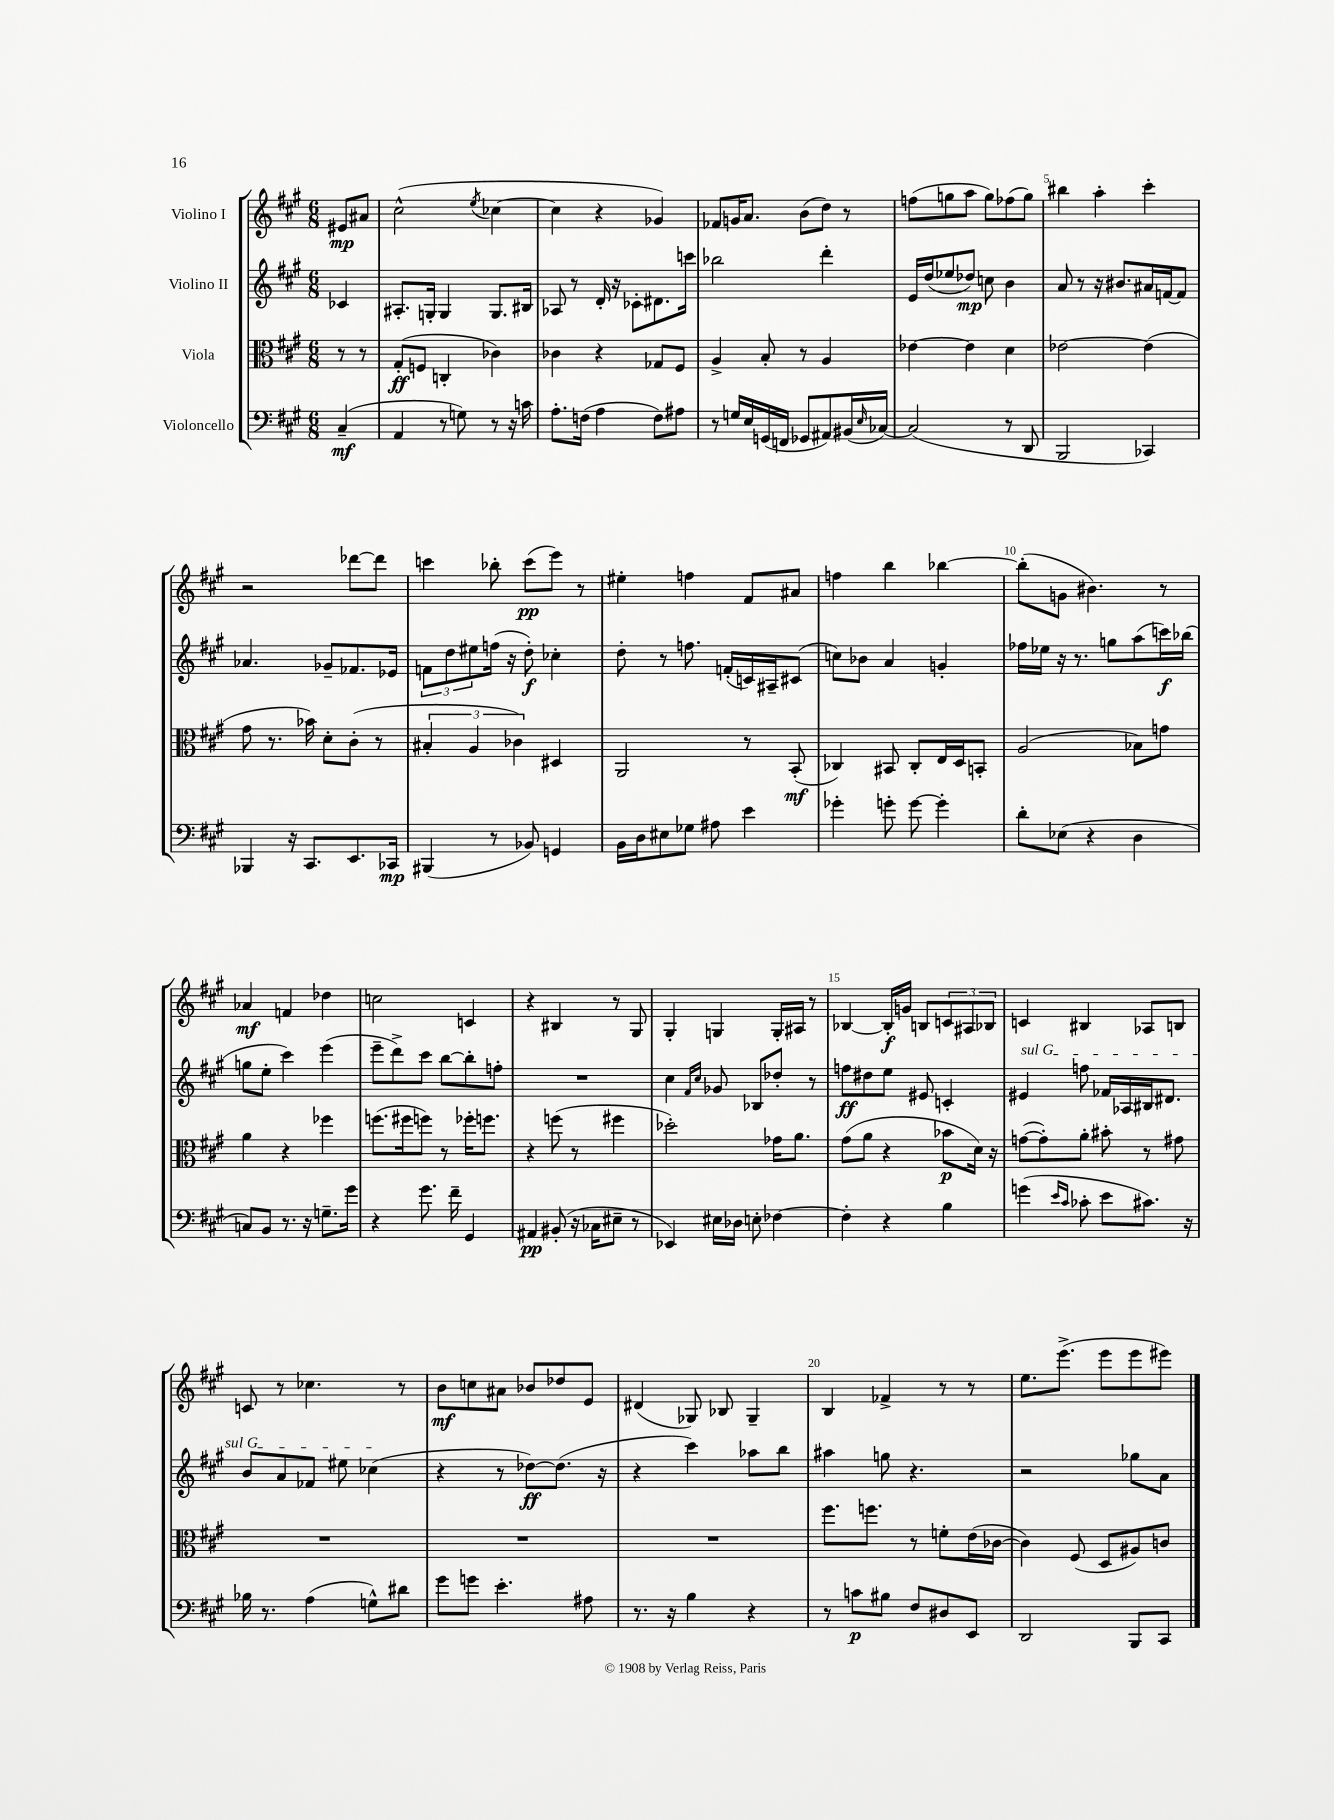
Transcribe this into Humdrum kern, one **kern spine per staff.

**kern	**kern	**kern	**kern
*staff4	*staff3	*staff2	*staff1
*clefF4	*clefC3	*clefG2	*clefG2
*k[f#c#g#]	*k[f#c#g#]	*k[f#c#g#]	*k[f#c#g#]
*M6/8	*M6/8	*M6/8	*M6/8
(4C#~	8r	4c-	8e#
.	8r	.	8a#
=	=	=	=
4AA	(8G#'	8.A#'	(2cc#^^
.	8F	.	.
.	.	16G'	.
8r	4C'	4G	.
8G)	.	.	.
.	.	.	8qee
8r	4c-)	8.G	[4cc-
16r	.	.	.
16c	.	16B#	.
=	=	=	=
8.A'	4c-	8A-	4cc-]
.	.	8r	.
(16F	.	.	.
4A	4r	16d'	4r
.	.	16r	.
.	.	8c-'	.
8F)	8G-	8.d#	4g-)
8A#	8F#	.	.
.	.	16ccc	.
=	=	=	=
8r	4A^	2bb-	8f-
16G	.	.	16g
16E	.	.	8.a
(16GG	8B'	.	.
16FF	.	.	.
8GG-	8r	.	(8b
8AA#)	4A	4ddd'	8dd)
(16BB#	.	.	8r
16qqE	.	.	.
[16C-)	.	.	.
=	=	=	=
(2C-]	[4e-	16e	(8ff
.	.	(16dd	.
.	.	8ee-	8gg
.	4e-]	8dd-)	8aa
.	.	8cc	8gg)
8r	4d	4b	(8ff-
8DD	.	.	8gg)
=	=	=	=
2BBB	[2e-	8a	4bb#
.	.	8r	.
.	.	16r	4aa'
.	.	8.b#	.
4CC-)	(4e-]	16a#	4ccc#'
.	.	[16f	.
.	.	8f]	.
=	=	=	=
4BBB-	8g#	4.a-	2r
.	8.r	.	.
16r	.	.	.
8.CC#	16b-)	.	.
.	8d'	8g-~	.
8.EE	(8c#'	8.f-	[8ddd-
.	8r	.	8ddd-]
16CC-	.	16e-	.
=	=	=	=
(4BBB#	6B#'	12f	4ccc
.	.	12dd	.
.	6A	12ee#	.
8r	.	(16ff	8bb-'
.	.	16r	.
.	6c-)	.	.
8BB-)	.	8dd')	(8ccc
4GG	4D#	4cc-'	8eee)
.	.	.	8r
=	=	=	=
16BB	2AA	8dd'	4ee#'
16D	.	.	.
8E#	.	8r	.
8G-	.	8.ff	4ff
8A#	.	.	.
.	.	(16f'	.
4e	8r	16c)	8f#
.	.	16A#~	.
.	(8BB'	(8c#	8a#
=	=	=	=
4g-'	4C-)	8cc)	4ff
.	.	8b-	.
8g'	8BB#	4a	4bb
[8g	8C-'	.	.
4g']	16E	4g'	[4bb-
.	16D	.	.
.	8BB'	.	.
=	=	=	=
8d'	(2A	16ff-	(8bb-']
.	.	16ee-	.
(8E-	.	16r	8g
.	.	8.r	.
4r	.	.	4.b#)
.	.	8gg	.
4D	8B-)	(8aa	.
.	8g	16ccc)	8r
.	.	(16bb-	.
=	=	=	=
8C)	4a	8gg	4a-
8BB	.	8ee'	.
8.r	4r	4ccc#)	4f
16r	.	.	.
8.G~	4ff-	(4eee	4dd-
16g#	.	.	.
=	=	=	=
4r	(8.ff	8eee~	2cc
.	.	8ddd^)	.
.	16ff#	.	.
8.g#	8ff)	8ccc#	.
.	8r	[8bb	.
16f#~	.	.	.
4GG#	16ff-'	8bb']	4c
.	8.ff	.	.
.	.	8ff'	.
=	=	=	=
4AA#	4r	2.r	4r
(8BB#'	(8ff	.	4B#
16r	8r	.	.
16C-	.	.	.
8E#~	4ff#	.	8r
8r	.	.	8G#
=	=	=	=
4EE-)	2dd-')	4cc#	4G#'
.	.	16qqf#	.
.	.	16qqcc#	.
16E#	.	8g-	4G
16D-	.	.	.
8E'	.	8B-	.
[4F-	16g-	8dd-'	16G'
.	8.a	.	16A#
.	.	8r	8r
=	=	=	=
4F-']	(8g#	8ff	[4B-
.	8a	8dd#	.
4r	4r	8ee	16B-']
.	.	.	16g
.	.	8e#	8B
4B	8b-	4c'	12c
.	.	.	12A#
.	16d)	.	.
.	.	.	12B-
.	16r	.	.
=	=	=	=
(4g	([8g	4e#	4c
.	8g'])	.	.
16qqe	.	.	.
16qqc#	.	.	.
8c-'	8a'	8ff	4B#
8e	8b#'	16f-	.
.	.	16A-	.
8.c#)	8r	16B#	8A-
.	.	8.d#	.
.	8g#	.	8B
16r	.	.	.
=	=	=	=
16B-	2.r	8b	8c
8.r	.	.	.
.	.	8a	8r
(4A	.	8f-	4.cc-
.	.	8ee#	.
8G^^)	.	(4cc-	.
8d#	.	.	8r
=	=	=	=
8g#	2.r	4r	8b
8g	.	.	8cc
4.e'	.	8r	8a#
.	.	[8dd-)	8b-
.	.	(8.dd-]	8dd-
8A#	.	.	8e
.	.	16r	.
=	=	=	=
8.r	2.r	4r	(4d#
16r	.	.	.
4B	.	4ccc#)	8G-)
.	.	.	8B-
4r	.	8aa-	4G-~
.	.	8bb	.
=	=	=	=
8r	8.ff#	4aa#	4B
8c	.	.	.
.	8.ff	.	.
8B#	.	8gg	4f-^
8F#	8r	4.r	.
8D#	8f'	.	8r
8EE	(16e	.	8r
.	[16c-	.	.
=	=	=	=
2DD	4c-])	2r	8.ee
.	.	.	(8.eee^
.	(8F#	.	.
.	8D	.	8eee
8BBB	8A#)	8gg-	8eee
8CC#	8c	8a	8eee#)
==	==	==	==
*-	*-	*-	*-
